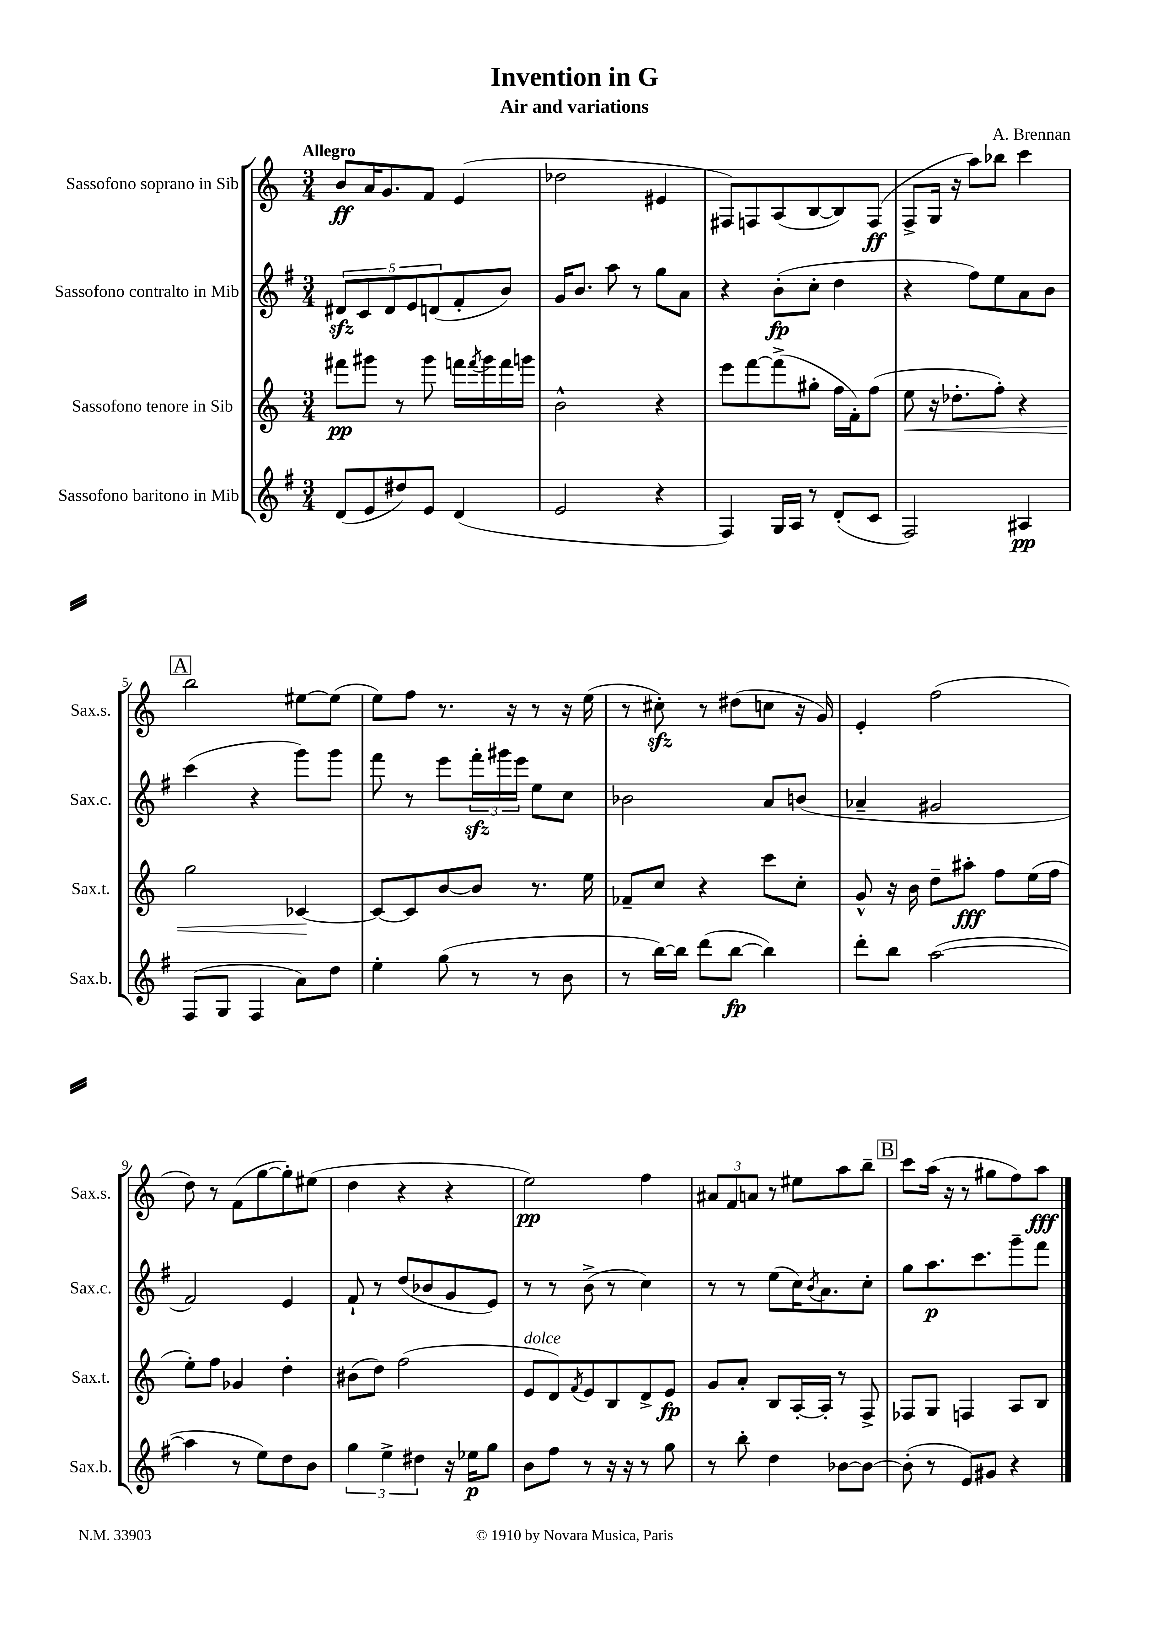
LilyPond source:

\header { title = "Invention in G" composer = "A. Brennan" subtitle = "Air and variations" }
<<
\new StaffGroup <<
\new Staff = "s0" \with { instrumentName = "Sassofono soprano in Sib" shortInstrumentName = "Sax.s." } {
    \clef treble \key c \major \numericTimeSignature \time 3/4 \tempo "Allegro"
    b'8\ff a'16 g'8. f'8 e'4( |
    des''2 eis'4 |
    fis8) f8 a8( b8~ b8) f8\ff( |
    f8-> g16 r16 a''8) bes''8 c'''4 |
    \mark \markup { \box "A" } b''2 eis''8~ eis''8( |
    e''8) f''8 r8. r16 r8 r16 e''16( |
    r8 cis''8-.\sfz) r8 dis''8( c''8 r16 g'16) |
    e'4-. f''2( |
    d''8) r8 f'8( g''8~ g''8-.) eis''8( |
    d''4 r4 r4 |
    e''2\pp) f''4 |
    \tuplet 3/2 { ais'8 f'8 a'8 } r8 eis''8 a''8 b''8-- |
    \mark \markup { \box "B" } c'''8 a''16( r16 r8 gis''8 f''8) a''8\fff \bar "|." |
}
\new Staff = "s1" \with { instrumentName = "Sassofono contralto in Mib" shortInstrumentName = "Sax.c." } {
    \clef treble \key g \major \numericTimeSignature \time 3/4
    \tuplet 5/4 { dis'8\sfz c'8 dis'8 e'8 d'8( } fis'8-. b'8) |
    g'16 b'8. a''8 r8 g''8 a'8 |
    r4 b'8-.\fp( c''8-. d''4 |
    r4 fis''8) e''8 a'8 b'8 |
    \mark \markup { \box "A" } c'''4( r4 g'''8) g'''8 |
    fis'''8 r8 e'''8 \tuplet 3/2 { fis'''16-.\sfz gis'''16 e'''16 } e''8 c''8 |
    bes'2 a'8 b'8( |
    aes'4-- gis'2 |
    fis'2) e'4 |
    fis'8-! r8 d''8( bes'8 g'8 e'8) |
    r8 r8 b'8->( r8 c''4) |
    r8 r8 e''8( c''16) \acciaccatura { b'8 } a'8. c''8-. |
    \mark \markup { \box "B" } g''8 a''8.\p c'''8. g'''8-- fis'''8 \bar "|." |
}
\new Staff = "s2" \with { instrumentName = "Sassofono tenore in Sib" shortInstrumentName = "Sax.t." } {
    \clef treble \key c \major \numericTimeSignature \time 3/4
    fis'''8\pp gis'''8 r8 gis'''8 f'''16 \acciaccatura { f'''8 } gis'''16 f'''16 g'''16 |
    b'2-^ r4 |
    e'''8 f'''8~ f'''8->( gis''8-. f''16 f'16-.) f''8( |
    e''8\< r16 des''8.-. f''8-.) r4 |
    \mark \markup { \box "A" } g''2 ces'4~\! |
    ces'8~ ces'8 b'8~ b'8 r8. e''16 |
    fes'8-- c''8 r4 c'''8 c''8-. |
    g'8-^ r16 b'16 d''8-- ais''8-.\fff f''8 e''16( f''16 |
    e''8-.) f''8 ges'4 d''4-. |
    bis'8( d''8) f''2( |
    e'8^\markup { \italic "dolce" } d'8) \acciaccatura { f'8 } e'8 b8 d'8-> e'8\fp |
    g'8 a'8-. b8 a16~-. a16-. r8 f8-> |
    \mark \markup { \box "B" } fes8 g8 f4 a8 b8 \bar "|." |
}
\new Staff = "s3" \with { instrumentName = "Sassofono baritono in Mib" shortInstrumentName = "Sax.b." } {
    \clef treble \key g \major \numericTimeSignature \time 3/4
    d'8( e'8 dis''8) e'8 d'4( |
    e'2 r4 |
    fis4) g16 a16 r8 d'8-.( c'8 |
    fis2) ais4\pp |
    \mark \markup { \box "A" } fis8( g8 fis4 a'8) d''8 |
    e''4-. g''8( r8 r8 b'8 |
    r8 b''16~) b''16 d'''8( b''8~\fp b''4) |
    d'''8-. b''8 a''2~( |
    a''4 r8 e''8) d''8 b'8 |
    \tuplet 3/2 { g''4 e''4-> dis''4 } r16 ees''16\p g''8 |
    b'8 fis''8 r8 r16 r16 r8 g''8 |
    r8 b''8-. d''4 bes'8~ bes'8~ |
    \mark \markup { \box "B" } bes'8-.( r8 e'8) gis'8 r4 \bar "|." |
}
>>
>>
